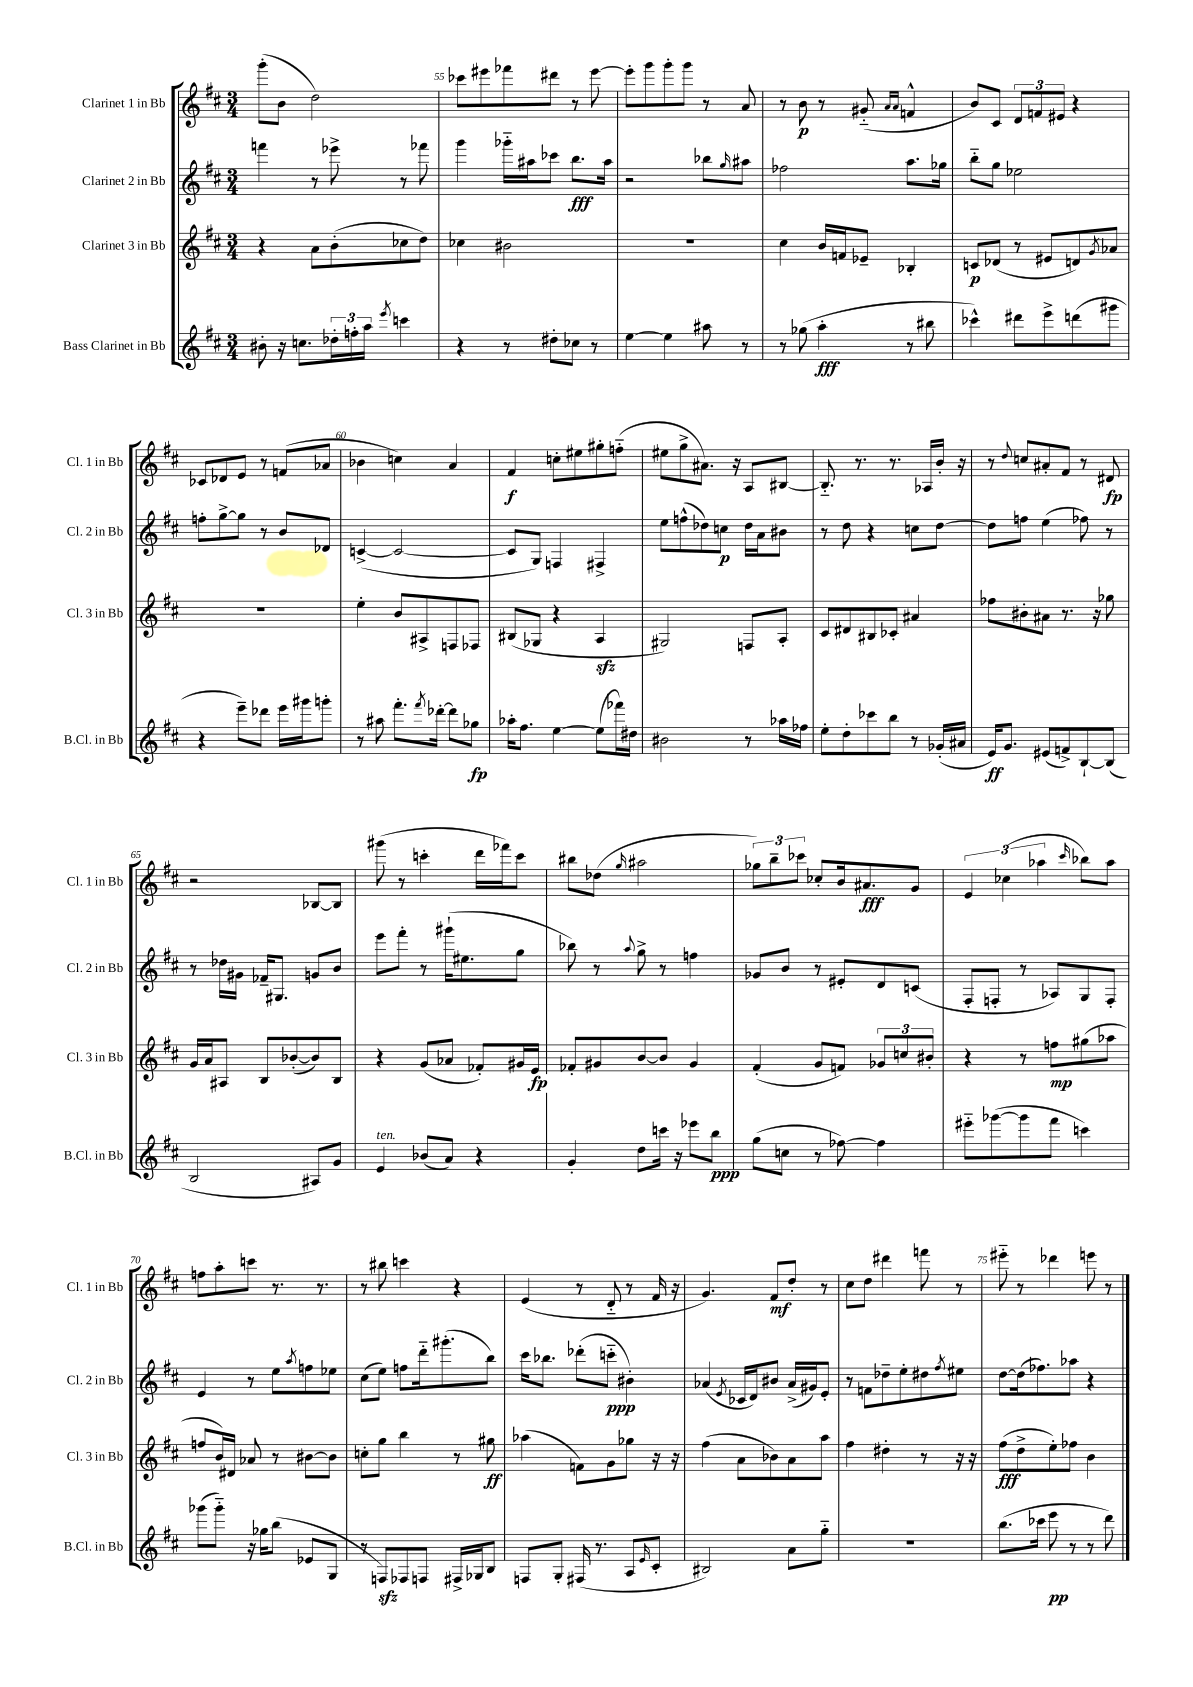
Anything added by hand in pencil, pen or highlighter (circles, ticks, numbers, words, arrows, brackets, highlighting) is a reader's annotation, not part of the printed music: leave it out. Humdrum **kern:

**kern	**kern	**kern	**kern
*staff4	*staff3	*staff2	*staff1
*clefG2	*clefG2	*clefG2	*clefG2
*k[f#c#]	*k[f#c#]	*k[f#c#]	*k[f#c#]
*M3/4	*M3/4	*M3/4	*M3/4
8b#'\	4r	4fff\	(8ggg'\L
16r	.	.	8b\J
8.cc\L	.	.	.
.	8a\L	8r	2dd\)
24dd-'\L	(8b'\	8eee-^\	.
24ff'\	.	.	.
24aa\JJ	.	.	.
8qeee/	.	.	.
4ccc\	8cc-\	8r	.
.	8dd\J)	8fff-\	.
=	=	=	=
4r	4cc-\	4ggg\	8ccc-\L
.	.	.	8eee#\
8r	2b#\	16ggg-'~\LL	8fff-\
.	.	16aa#\J	.
8dd#'\L	.	8ccc-\J	8ddd#\J
8cc-\J	.	8.bb\L	8r
8r	.	.	[8eee#\
.	.	16aa#\Jk	.
=	=	=	=
[4ee\	2.r	2r	8eee#'\]L
.	.	.	8ggg\
4ee\]	.	.	8ggg'\
.	.	.	8ggg\J
8aa#\	.	8bb-\L	8r
.	.	16qqgg/	.
8r	.	8aa#\J	8a/
=	=	=	=
8r	4cc#\	2ff-\	8r
(8gg-\	.	.	8b\
4aa'\	16b/LL	.	8r
.	16f/J	.	.
.	8e-~/J	.	(8g#'~/
.	.	.	16qqa/LL
.	.	.	16qqa/JJ
8r	4B-'/	8.aa\L	4f^^/
8bb#\	.	.	.
.	.	16gg-\Jk	.
=	=	=	=
4ccc-^^\)	8c/L	8bb'~\L	8b/L)
.	(8d-/J	8gg\J	8c#/J
8ddd#\L	8r	2ee-\	12d/L
.	.	.	12f/
8eee^\	8e#/L	.	.
.	.	.	12e#/J
(8ddd\	8d/)	.	4r
.	8qg/	.	.
8ggg#\J	8a-/J	.	.
=	=	=	=
4r	2.r	8ff'\L	8c-/L
.	.	[8gg^\	8d-/
8eee~\L)	.	8gg\]J	8e/J
8ddd-\J	.	8r	8r
16eee\LL	.	8b/L	(8f/L
16ggg#\J	.	.	.
8ggg'\J	.	8d-/J	8a-/J
=	=	=	=
8r	4ee'\	([4c^/	4b-\
8aa#\	.	.	.
8.fff#'\L	8b/L	2c/_	4cc\)
.	8A#^/	.	.
8qfff#/	.	.	.
[16ddd-'\Jk	.	.	.
8ddd-\]L	8F/	.	4a/
8gg-\J	8F-/J	.	.
=	=	=	=
16aa-'\LK	(8B#/L	8c/]L	4f#/
8.ff#\J	.	.	.
.	8G-/J	8G/J)	.
[4ee\	4r	4F/	8cc'\L
.	.	.	8ee#\
(8ee\]L	4A/	4F#^/	8gg#'\
16fff-\L)	.	.	(8ff'~\J
16dd#\JJ	.	.	.
=	=	=	=
2b#\	2G#/)	8ee\L	8ee#\L
.	.	(8ff^^\	8gg^\
.	.	8dd-\)	8.a#\J)
.	.	8cc\J	.
.	.	.	16r
8r	8F/L	16dd-\LL	8A/L
.	.	16a\J	.
16aa-\LL	8A'/J	8b#\J	[8B#/J
16ff-\JJ	.	.	.
=	=	=	=
8ee'\L	8c#/L	8r	8.B#'~/]
8dd'\	8d#/	8dd\	.
.	.	.	8.r
8ccc-\	8B#/	4r	.
8bb\J	8c-'/J	.	8.r
8r	4a#/	8cc\L	.
.	.	.	16A-/LL
(16g-'/LL	.	[8dd\J	16b'/JJ
16a#/JJ	.	.	16r
=	=	=	=
16e/LK)	8ff-\L	8dd\]L	8r
8.g/J	.	.	.
.	.	.	8qqdd/
.	8b#'\	8ff\J	8cc/L
(8e#/L	8a#\J	(4ee\	8a#'/
8f^/)	8.r	.	8f#/J
[8B`/	.	8ff-\)	8r
.	16r	.	.
(8B/]J	8gg-\	8r	8d#/
=	=	=	=
2B/	16g/LL	8r	2r
.	16a/J	.	.
.	8A#/J	16dd-\LL	.
.	.	16g#\JJ	.
.	8B/L	16f-~/LK	.
.	.	8.G#/J	.
.	([8b-'/	.	.
8A#/L)	8b-/])	8g/L	[8B-/L
8g/J	8B/J	8b/J	8B-/]J
=	=	=	=
4e/	4r	8eee\L	(8ggg#\
.	.	8fff#'\J	8r
(8b-/L	(8g/L	8r	4ccc'\
8a/J)	8a-/J	(16ggg#`\LK	.
.	.	8.ee#\	.
4r	8f-'/L)	.	16ddd\LL
.	.	.	16fff-\J)
.	16g#/L	8gg\J	8ccc\J
.	16e/JJ	.	.
=	=	=	=
4g'/	8f-'/L	8bb-\)	8bb#\L
.	8g#/	8r	(8dd-\J
.	.	8qqaa/	16qqgg/
8dd\L	[8b/	8gg^\	2aa#\
16ccc\Jk	8b/]J	8r	.
16r	.	.	.
8eee-\L	4g#/	4ff\	.
8bb\J	.	.	.
=	=	=	=
(8gg\L	(4f#'/	8g-/L	12gg-\L)
.	.	.	12bb~\
8cc\J	.	8b/J	.
.	.	.	12ccc-\J
8r	8g/L	8r	8cc-'/L
[8ff-\)	8f/J)	8e#'/L	16b/k
.	.	.	8.a#/
4ff-\]	12g-/L	8d/	.
.	12cc/	.	.
.	.	(8c/J	8g/J
.	12b#'/J	.	.
=	=	=	=
8eee#'~\L	4r	8F#'/L	6e/
([8ggg-\	.	8F'/J	.
.	.	.	(6cc-\
8ggg-\]	8r	8r	.
.	.	.	6aa-\
8fff#\J	8ff\L	8A-/L)	.
.	.	.	16qqccc#/
4ccc\)	(8gg#\	8G/	8bb-\L)
.	8aa-\J	8F'/J	8aa-\J
=	=	=	=
(8ggg-\L	8ff/L	4e/	8ff\L
8ggg-'~\J)	16b/L)	.	8aa'\
.	16d#/JJ	.	.
16r	8a-/	8r	8ccc\J
16gg-\LK	.	.	.
(8bb\J	8r	8ee\L	8.r
.	.	8qaa/	.
8e-/L	[8b#\L	8ff\	.
.	.	.	8.r
8G/J	8b#\]J	8ee-\J	.
=	=	=	=
8r	8cc'\L	(8cc#\L	8r
8F/L)	8gg\J	8ee\J)	8bb#\
8F-/	4bb\	8ff\L	4ccc\
8F/J	.	16ddd'~\k	.
.	.	(8.ggg#'\	.
16F#^/LL	8r	.	4r
16G-/J	.	.	.
8B/J	8gg#\	8bb\J)	.
=	=	=	=
8F/L	(4aa-\	16ccc#\LK	(4e/
.	.	8.bb-\J	.
8G'/J	.	.	.
(16F#/	8f\L)	(8ddd-'\L	8r
8.r	.	.	.
.	8g\	8ccc'~\J	8d'~/
8A/L	8gg-\J	4b#'\)	8r
16qqe/	.	.	.
8c#'/J	16r	.	16f#/
.	16r	.	16r
=	=	=	=
2B#/)	(4ff#\	(4a-/	4.g/)
.	.	8qe/	.
.	8a\L	16c-/LL	.
.	.	16d/J)	.
.	8b-\)	8b#/J	8f#/L
8a\L	8a\	(16a-^/LL	8dd'/J
.	.	16g#/J)	.
8gg'~\J	8aa\J	8e'/J	8r
=	=	=	=
2.r	4ff#\	8r	8cc#\L
.	.	8f\L	8dd\J
.	4dd#'\	8dd-~\	4ddd#\
.	.	8ee'\	.
.	8r	8dd#\	8fff\
.	.	8qff#/	.
.	16r	8ee#\J	8r
.	16r	.	.
=	=	=	=
(8.bb\L	(8ff#\L	[8dd\L	8eee#'~\
.	8dd^\	(16dd\]k	8r
16ccc-\Jk	.	8.ff-\)	.
8eee\	8ee'\)	.	4ddd-\
8r	8ff-\J	8aa-\J	.
8r	4b\	4r	8eee\
8ddd\)	.	.	8r
==	==	==	==
*-	*-	*-	*-
